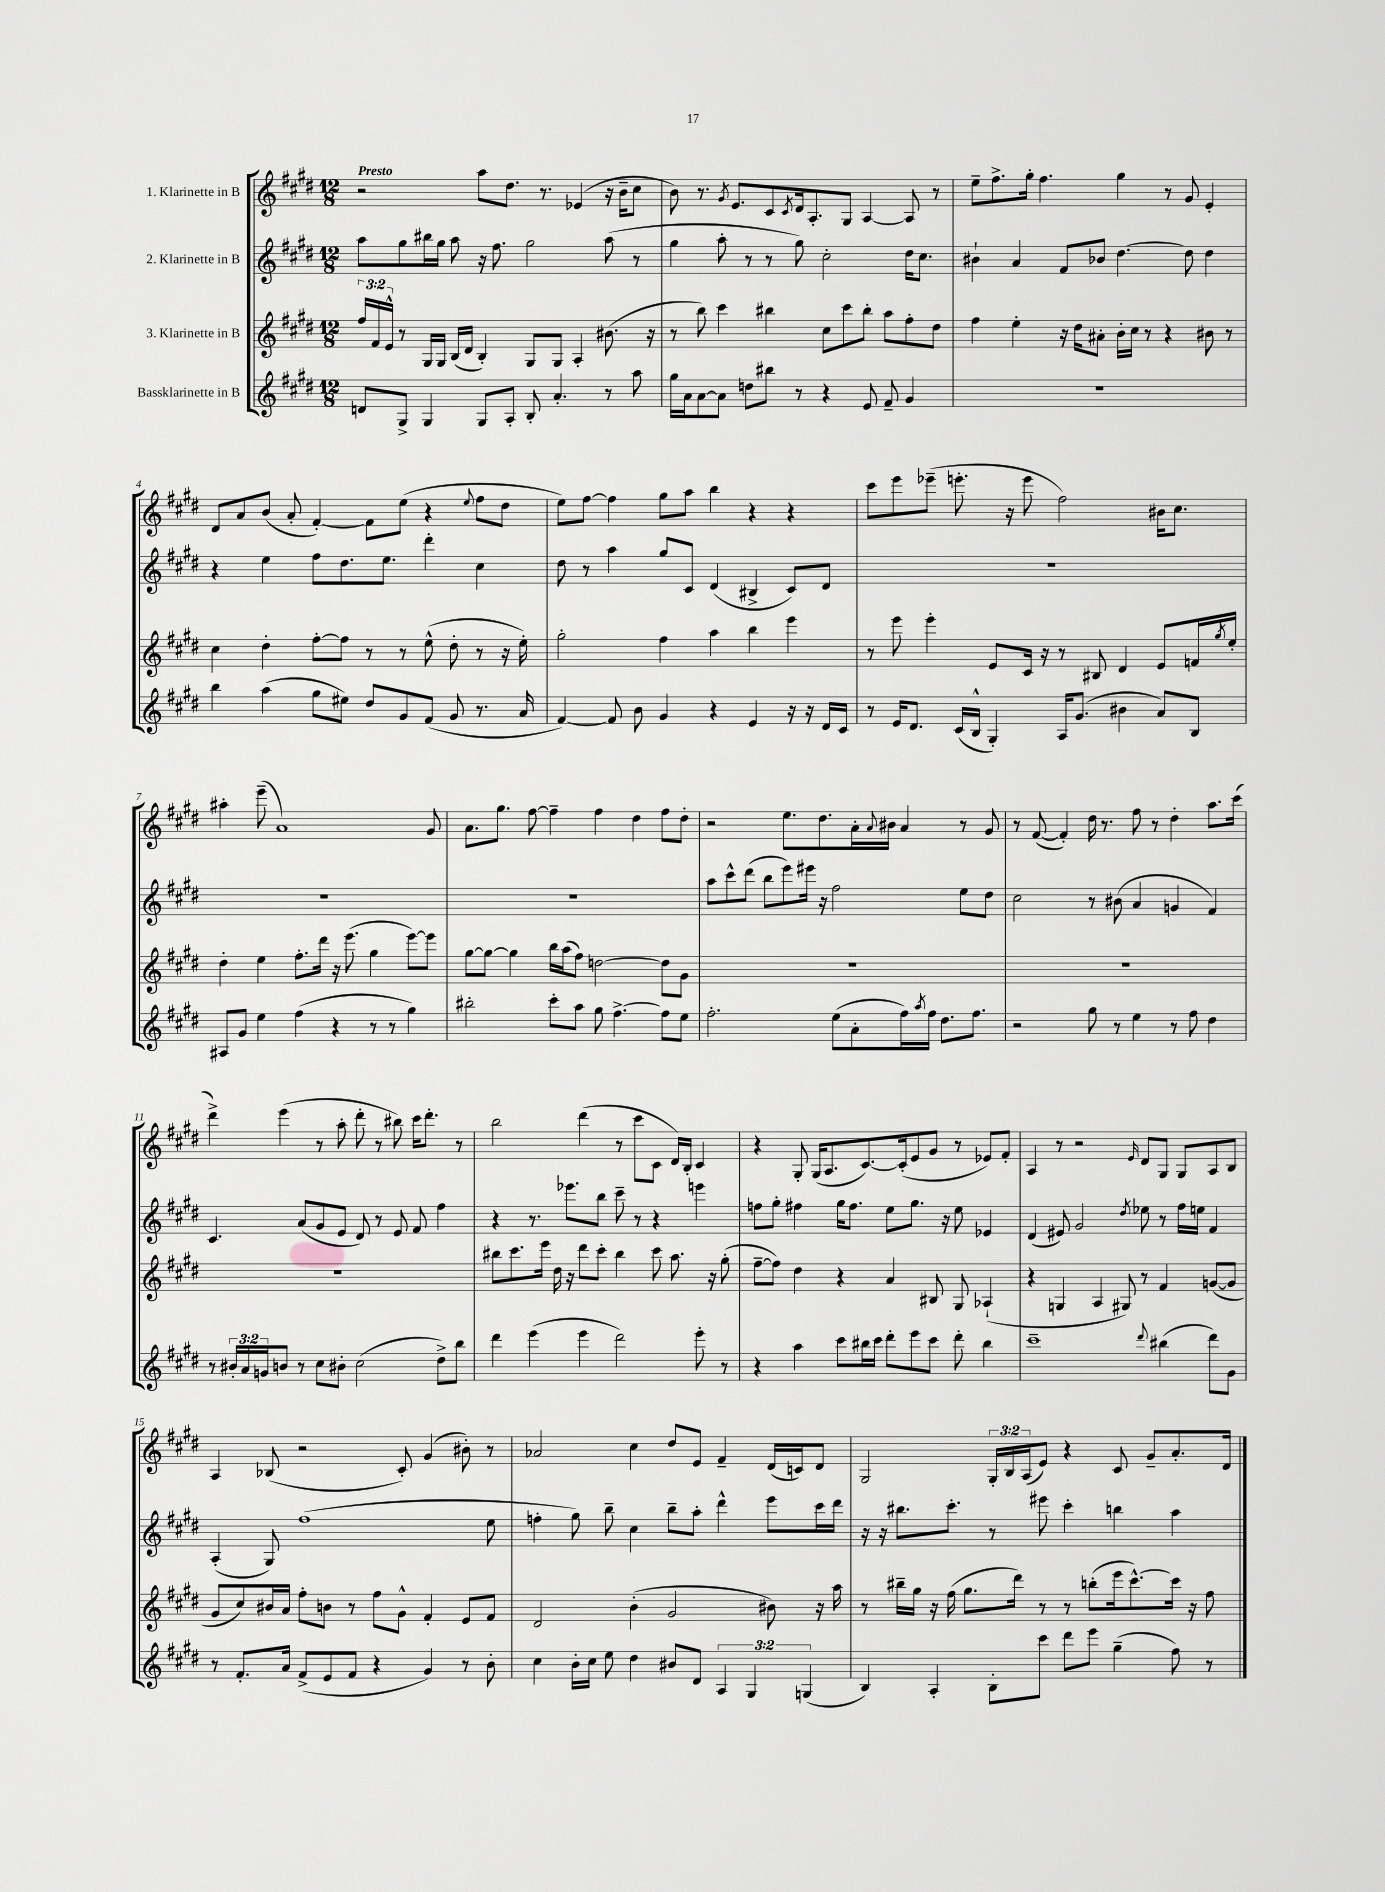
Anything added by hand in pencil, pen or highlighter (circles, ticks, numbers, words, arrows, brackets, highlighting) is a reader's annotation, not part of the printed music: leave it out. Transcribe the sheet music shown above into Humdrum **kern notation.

**kern	**kern	**kern	**kern
*staff4	*staff3	*staff2	*staff1
*clefG2	*clefG2	*clefG2	*clefG2
*k[f#c#g#d#]	*k[f#c#g#d#]	*k[f#c#g#d#]	*k[f#c#g#d#]
*M12/8	*M12/8	*M12/8	*M12/8
8d	24ff#	8aa	2r
.	24f#	.	.
.	24e^^	.	.
8G#^	8r	8gg#	.
4G#	16G#	16bb#	.
.	16G#	16gg#	.
.	(16B	8aa	.
.	16d#	.	.
8G#	4B')	16r	8aa
.	.	8.ff#	.
8A'	.	.	8.dd#
8B'	8G#	2gg#	.
.	.	.	8.r
4.a'	8G#	.	.
.	4A'	.	(4e-
8r	(8.b#	(8aa	16r
.	.	.	16b~
8aa	.	8r	8cc#
.	16r	.	.
=	=	=	=
16gg#	8r	4gg#	8b)
16a	.	.	.
[8a	8bb)	.	8.r
8a]	4ccc#	8aa'	.
.	.	.	8qg#
.	.	.	8.e
8dd	.	8r	.
8bb#	4bb#	8r	8c#
.	.	.	8qc#
8r	.	8gg#)	16d#
.	.	.	8.A'
4r	8cc#	2cc#'	.
.	8ccc#	.	8G#
8e	8bb#'	.	[4A
8f#~	8aa	.	.
4g#	8ff#'	16dd#	8A]
.	.	8.cc#	.
.	8dd#	.	8r
=	=	=	=
1.r	4ff#	4b#`	8ee~
.	.	.	8.ff#^
.	4ee'	4a	.
.	.	.	16gg#'
.	.	.	4.ff#
.	16r	8f#	.
.	16dd#	.	.
.	8a#'	8b-	.
.	16b'	[4.dd#	4gg#
.	16cc#	.	.
.	8r	.	.
.	4r	.	8r
.	.	8dd#]	8g#
.	8b#	4dd#	4e'
.	8r	.	.
=	=	=	=
4bb	4cc#	4r	8d#
.	.	.	8a
(4aa	4dd#'	4ee	(8b
.	.	.	8a'
8gg#	[8ff#'	8ff#	[4f#')
8ee#)	8ff#]	8.dd#	.
8dd#	8r	.	8f#]
.	.	8.ee	.
8g#	8r	.	(8ee
(8f#	(8ee^^	4ddd#'	4r
8g#	8dd#'	.	.
.	.	.	8qqee
8.r	8r	4cc#	8ff#
.	16r	.	8dd#
16a	16ee')	.	.
=	=	=	=
[4f#)	2gg#'	8dd#	8ee)
.	.	8r	[8ff#
8f#]	.	4aa	4ff#]
8b	.	.	.
4g#	4ff#	8gg#	8gg#
.	.	8c#	8aa
4r	4aa	(4d#	4bb
4e	4bb	4B#^	4r
16r	4eee	8c#)	4r
16r	.	.	.
16d#	.	8d#	.
16c#	.	.	.
=	=	=	=
8r	8r	1.r	8ccc#
16e	8eee	.	8eee
8.d#	.	.	.
.	4eee'	.	(8eee-~
(16c#	.	.	8.eee'
16B^^	.	.	.
4G#')	8e	.	.
.	.	.	16r
.	16c#	.	8eee
.	16r	.	.
16A	8r	.	2ff#)
(8.g#	.	.	.
.	8B#	.	.
4b#	4d#	.	.
8a)	8e	.	16b#
.	.	.	8.cc#
8B	16f	.	.
.	8qgg#	.	.
.	16ee'	.	.
=	=	=	=
8A#	4dd#'	1.r	4aa#'
8g#	.	.	.
4ee	4ee	.	(8eee~
.	.	.	1a)
(4ff#	8.ff#'	.	.
.	16ddd#	.	.
4r	16r	.	.
.	(8.eee	.	.
8r	4gg#	.	.
8r	.	.	.
4gg#)	[8eee)	.	.
.	8eee]	.	8g#
=	=	=	=
2bb#'	[8gg#	1.r	8.a
.	8gg#_	.	.
.	.	.	8.gg#
.	4gg#]	.	.
.	.	.	[8ff#
8ccc#'	16bb	.	4ff#~]
.	(16aa	.	.
8aa	8ff#)	.	.
8gg#	[2dd	.	4ff#
[4.ff#^	.	.	.
.	.	.	4dd#
8ff#]	8dd]	.	8ff#
8ee	8g#	.	8dd#'
=	=	=	=
2.ff#'	1.r	8aa	2r
.	.	8ccc#^^	.
.	.	(8ddd#	.
.	.	8bb	.
.	.	8eee)	8.ee
.	.	16eee#	.
.	.	16r	8.dd#
(8ee	.	2ff#	.
8a'	.	.	16a'
.	.	.	8qqa
.	.	.	16b#
16ff#)	.	.	4a
8qaa	.	.	.
16ff#	.	.	.
8.dd#	.	.	.
.	.	8ee	8r
8.ff#	.	.	.
.	.	8dd#	8g#
=	=	=	=
2r	1.r	2cc#	8r
.	.	.	([8f#
.	.	.	4f#'])
8gg#	.	8r	16dd#
.	.	.	8.r
8r	.	(8b#	.
4ee	.	4a	8ff#
.	.	.	8r
8r	.	4g	4dd#'
8ff#	.	.	.
4dd#	.	4f#)	8.aa
.	.	.	(16ccc#
=	=	=	=
8r	1.r	4.c#	4ddd#^)
24b#'	.	.	.
24a	.	.	.
24g	.	.	.
8b	.	.	(4eee
8r	.	(8a	.
8cc#	.	8g#	8r
8b#'	.	8e	8aa'
(2cc#	.	8d#)	8ddd#'
.	.	8r	8r
.	.	8e	8bb#)
.	.	8f#	16ccc#
.	.	.	8.ddd#'
8dd#^)	.	4ff#	.
8bb	.	.	8r
=	=	=	=
4ddd#	8bb#	4r	2bb
.	8.ccc#	.	.
(4eee	.	8.r	.
.	16eee	.	.
.	16dd#	.	.
.	16r	8.eee-	.
4eee	8ddd#	.	(4ddd#
.	8ccc#'	8bb	.
2ddd#)	4bb#	8ccc#~	8r
.	.	8r	8ccc#
.	8ccc#	4r	8c#
.	8.aa	.	16d#)
.	.	.	16B'
8eee'	.	4eee	4c#
.	16r	.	.
8r	(8gg#'	.	.
=	=	=	=
4r	[8ff#~	8ff	4r
.	8ff#])	8gg#'	.
4aa	4dd#	4ff#	8G#'
.	.	.	(16G#
.	.	.	8.A
8ccc#	4r	16gg#	.
.	.	8.ff#	.
16bb#	.	.	[8.c#)
16ccc#	.	.	.
8ddd#'	4a	8ee	.
.	.	.	(16c#']
8eee	.	8.gg#	8e
8ccc#	8B#	.	8g#
.	.	16r	.
8ddd#'	8G#	8ee	8r
4bb#	(4A-`	4e-	8e-)
.	.	.	8f#'
=	=	=	=
1ccc#~	4r	(4d#	4A
.	4G	8e#)	8r
.	.	2g#	2r
.	4A	.	.
.	8G#)	.	.
.	.	8qdd#	16qqe
.	8r	8ee-	8d#
8qqddd#	.	.	.
(4bb#	4f#	8r	8G#
.	.	16ff#	8G#
.	.	16ee	.
8ddd#)	([8g	4f#	8A
8g#	8g]	.	8B
=	=	=	=
8r	8g#	(4A'	4A
8.f#'	8cc#)	.	.
.	16b#	8G#)	(8B-
16a	16a	.	.
(8f#^	8ff#'	(1ff#	2r
8e	8b	.	.
8f#	8r	.	.
4r	8ff#	.	.
.	8g#^^	.	8c#')
4g#)	4f#'	.	(4g#
8r	8e	.	8b#')
8b'	8f#	8ee	8r
=	=	=	=
4cc#	2d#	4ff'	2a-
16b'	.	8gg#)	.
16cc#	.	.	.
8ee	.	8bb~	.
4dd#	(4b'	4cc#	4cc#
8b#	2g#	8bb~	8dd#
8d#	.	8aa'	8e
6A	.	4ddd#^^	4f#~
6G#	.	.	.
.	8b#)	8eee	(16d#
.	.	.	16c)
(6G	.	.	.
.	16r	16ccc#	8d#
.	16aa	16ddd#	.
=	=	=	=
4B)	8r	16r	2G#
.	.	16r	.
.	16bb#~	8.bb#	.
.	16gg#	.	.
4A'	16r	.	.
.	(16ff#	8.ccc#'	.
.	8.gg#	.	.
8B'	.	8r	24G#'
.	.	.	24B
.	16ddd#)	.	.
.	.	.	(24A
8ccc#	8r	8eee#	8e)
8ddd#	8r	4ccc#'	4r
8eee	(8bb'	.	.
(4gg#~	16eee	4bb	8c#
.	[8.ccc#^^)	.	.
.	.	.	8g#~
8ff#)	16ccc#]	4aa	8.a'
.	16r	.	.
8r	8ff#	.	.
.	.	.	16d#
==	==	==	==
*-	*-	*-	*-
